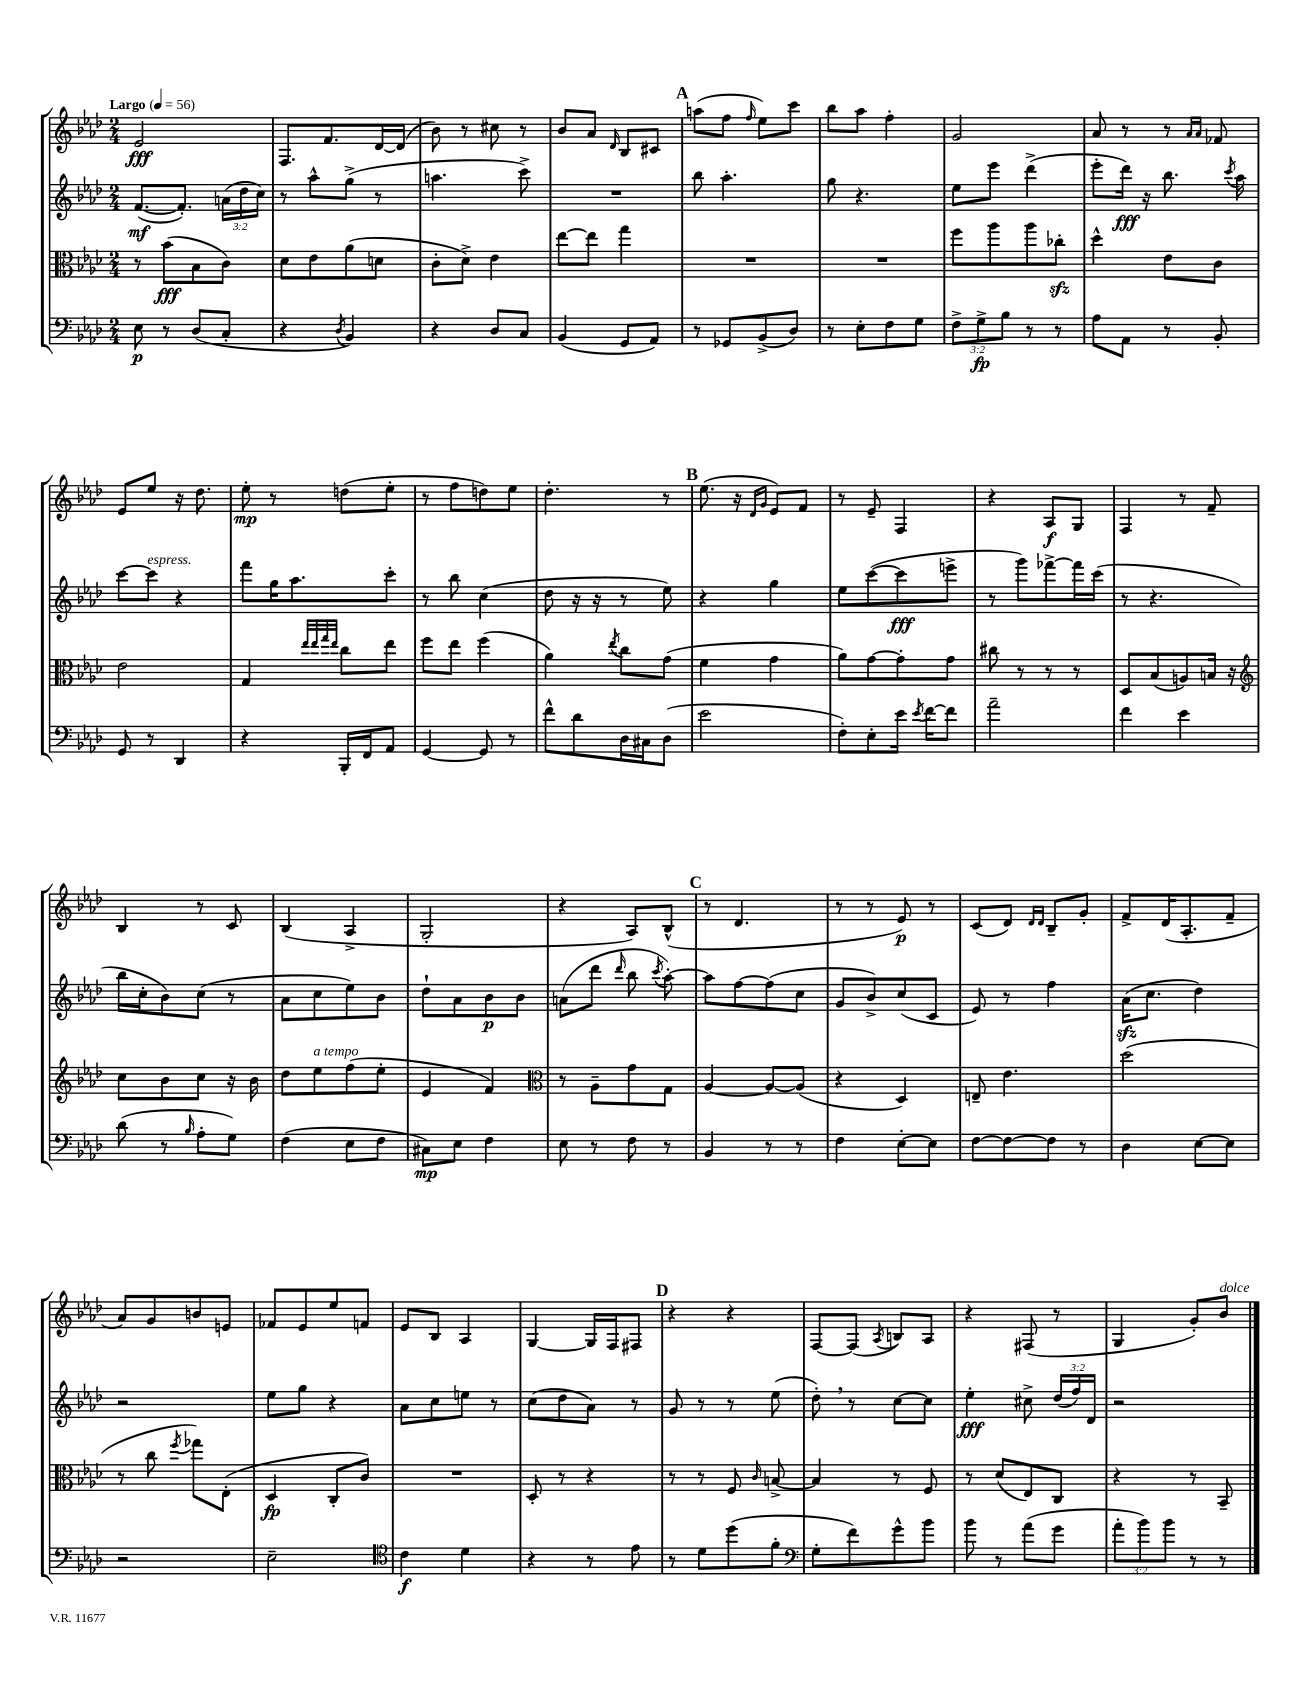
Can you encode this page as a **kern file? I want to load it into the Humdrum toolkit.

**kern	**kern	**kern	**kern
*staff4	*staff3	*staff2	*staff1
*clefF4	*clefC3	*clefG2	*clefG2
*k[b-e-a-d-]	*k[b-e-a-d-]	*k[b-e-a-d-]	*k[b-e-a-d-]
*M2/4	*M2/4	*M2/4	*M2/4
*MM56	*MM56	*MM56	*MM56
8E-	8r	([8.f	2e-
8r	(8b-	.	.
.	.	8.f'])	.
(8D-	8B-	.	.
8C'	8c)	(24a	.
.	.	24dd-	.
.	.	24cc)	.
=	=	=	=
4r	8d-	8r	8.F
.	8e-	8aa-^^	.
.	.	.	8.f
8qD-	.	.	.
4BB-)	(8a-	(8gg^	.
.	8d	8r	[16d-
.	.	.	(16d-]
=	=	=	=
4r	8c'	4.aa	8b-)
.	8d-^)	.	8r
8D-	4e-	.	8cc#
8C	.	8ccc^)	8r
=	=	=	=
(4BB-	[8ee-	2r	8b-
.	8ee-]	.	8a-
.	.	.	16qqd-
8GG	4gg	.	8B-
8AA-)	.	.	8c#
=	=	=	=
8r	2r	8bb-	(8aa
8GG-	.	4.aa-'	8ff
.	.	.	16qqff
(8BB-^	.	.	8ee-)
8D-)	.	.	8ccc
=	=	=	=
8r	2r	8gg	8bb-
8E-'	.	4.r	8aa-
8F	.	.	4ff'
8G	.	.	.
=	=	=	=
12F^	8ff	8ee-	2g
12G^	.	.	.
.	8aa-	8eee-	.
12B-	.	.	.
8r	8aa-	(4ddd-^	.
8r	8cc-'	.	.
=	=	=	=
8A-	4dd-^^	8eee-'	8a-
8AA-	.	16ddd-)	8r
.	.	16r	.
8r	8e-	8.bb-	8r
.	.	.	16qqa-
.	.	.	16qqa-
8BB-'	8c	.	8f-
.	.	8qccc	.
.	.	16aa-	.
=	=	=	=
8GG	2e-	[8ccc	8e-
8r	.	8ccc]	8ee-
4DD-	.	4r	16r
.	.	.	8.dd-
=	=	=	=
4r	4G	8fff	8ee-'
.	.	16gg	8r
.	.	8.aa-	.
.	32qqee-	.	.
.	32qqee-	.	.
.	32qqgg	.	.
.	32qqee-	.	.
16BBB-'	8cc	.	(8dd
16FF	.	.	.
8AA-	8ee-	8ccc'	8ee-'
=	=	=	=
[4GG	8ff	8r	8r
.	8ee-	8bb-	8ff
8GG]	(4ff	(4cc	8dd)
8r	.	.	8ee-
=	=	=	=
8f^^	4a-)	8dd-	4.dd-'
8d-	.	16r	.
.	.	16r	.
.	8qee-	.	.
16D-	8cc	8r	.
16C#	.	.	.
(8D-	(8g	8ee-)	8r
=	=	=	=
2e-	4f	4r	(8.ee-
.	.	.	16r
.	.	.	16qqd-
.	.	.	16qqg
.	4g	4gg	8e-)
.	.	.	8f
=	=	=	=
8F')	8a-)	8ee-	8r
8E-'	[8g	([8ccc	8e-~
16e-	8g']	8ccc]	4F
8qe-	.	.	.
[16f	.	.	.
8f]	8g	8eee^	.
=	=	=	=
2a-~	8cc#	8r	4r
.	8r	8ggg)	.
.	8r	[8fff-^	8A-
.	8r	16fff-]	8G
.	.	(16ccc	.
=	=	=	=
4f	8D-	8r	4F
.	(8B-	4.r	.
4e-	8A)	.	8r
.	16B	.	8f~
.	16r	.	.
=	=	=	=
*	*clefG2	*	*
(8d-	8cc	16bb-	4B-
.	.	16cc'	.
8r	8b-	8b-)	.
16qqB-	.	.	.
8A-'	8cc	(8cc	8r
8G)	16r	8r	8c
.	16b-	.	.
=	=	=	=
(4F	8dd-	8a-	(4B-
.	8ee-	8cc	.
8E-	(8ff	8ee-)	4A-^
8F	8ee-'	8b-	.
=	=	=	=
8C#)	4e-	8dd-`	2G'
8E-	.	8a-	.
4F	4f)	8b-	.
.	.	8b-	.
=	=	=	=
*	*clefC3	*	*
8E-	8r	(8a	4r
8r	8A-~	8ddd-	.
.	.	16qqddd-	.
8F	8g	8bb-	8A-)
.	.	8qccc	.
8r	8G	[8aa-')	(8B-^^
=	=	=	=
4BB-	[4A-	8aa-]	8r
.	.	[8ff	4.d-
8r	8A-_	(8ff]	.
8r	(8A-]	8cc	.
=	=	=	=
4F	4r	8g	8r
.	.	8b-^)	8r
[8E-'	4D-)	(8cc	8e-)
8E-]	.	8c	8r
=	=	=	=
[8F	8E~	8e-)	(8c
8F_	4.e-	8r	8d-)
.	.	.	16qqd-
.	.	.	16qqd-
8F]	.	4ff	8B-~
8r	.	.	8g'
=	=	=	=
4D-	(2dd-	(16a-	8f^
.	.	8.cc	.
.	.	.	(16d-
.	.	.	8.A-'
[8E-	.	4dd-)	.
8E-]	.	.	8f~
=	=	=	=
2r	8r	2r	8a-)
.	8cc	.	8g
.	8qff	.	.
.	8gg-)	.	8b
.	(8E-'	.	8e
=	=	=	=
2E-~	4D-	8ee-	8f-
.	.	8gg	8e-
.	8C'	4r	8ee-
.	8c)	.	8f
=	=	=	=
*clefC4	*	*	*
4c	2r	8a-	8e-
.	.	8cc	8B-
4d-	.	8ee	4A-
.	.	8r	.
=	=	=	=
4r	8D-'	(8cc	[4G
.	8r	8dd-	.
8r	4r	8a-)	16G]
.	.	.	16F
8e-	.	8r	8F#
=	=	=	=
8r	8r	8g	4r
8d-	8r	8r	.
(8dd-	8F	8r	4r
.	16qqc	.	.
8f'	[8B^	(8ee-	.
=	=	=	=
*clefF4	*	*	*
8G'	4B]	8dd-')	[8F
8f)	.	8r	(8F]
.	.	.	8qA-
8g^^	8r	[8cc	8B)
8b-	8F	8cc]	8A-
=	=	=	=
8b-	8r	4ee-'	4r
8r	(8d-	.	.
(8a-	8E-)	8cc#^	(8F#
8g	8C	(24dd-	8r
.	.	24ff)	.
.	.	24d-	.
=	=	=	=
12a-'	4r	2r	4G
12b-)	.	.	.
12b-	.	.	.
8r	8r	.	8g')
8r	8BB-~	.	8b-
==	==	==	==
*-	*-	*-	*-
